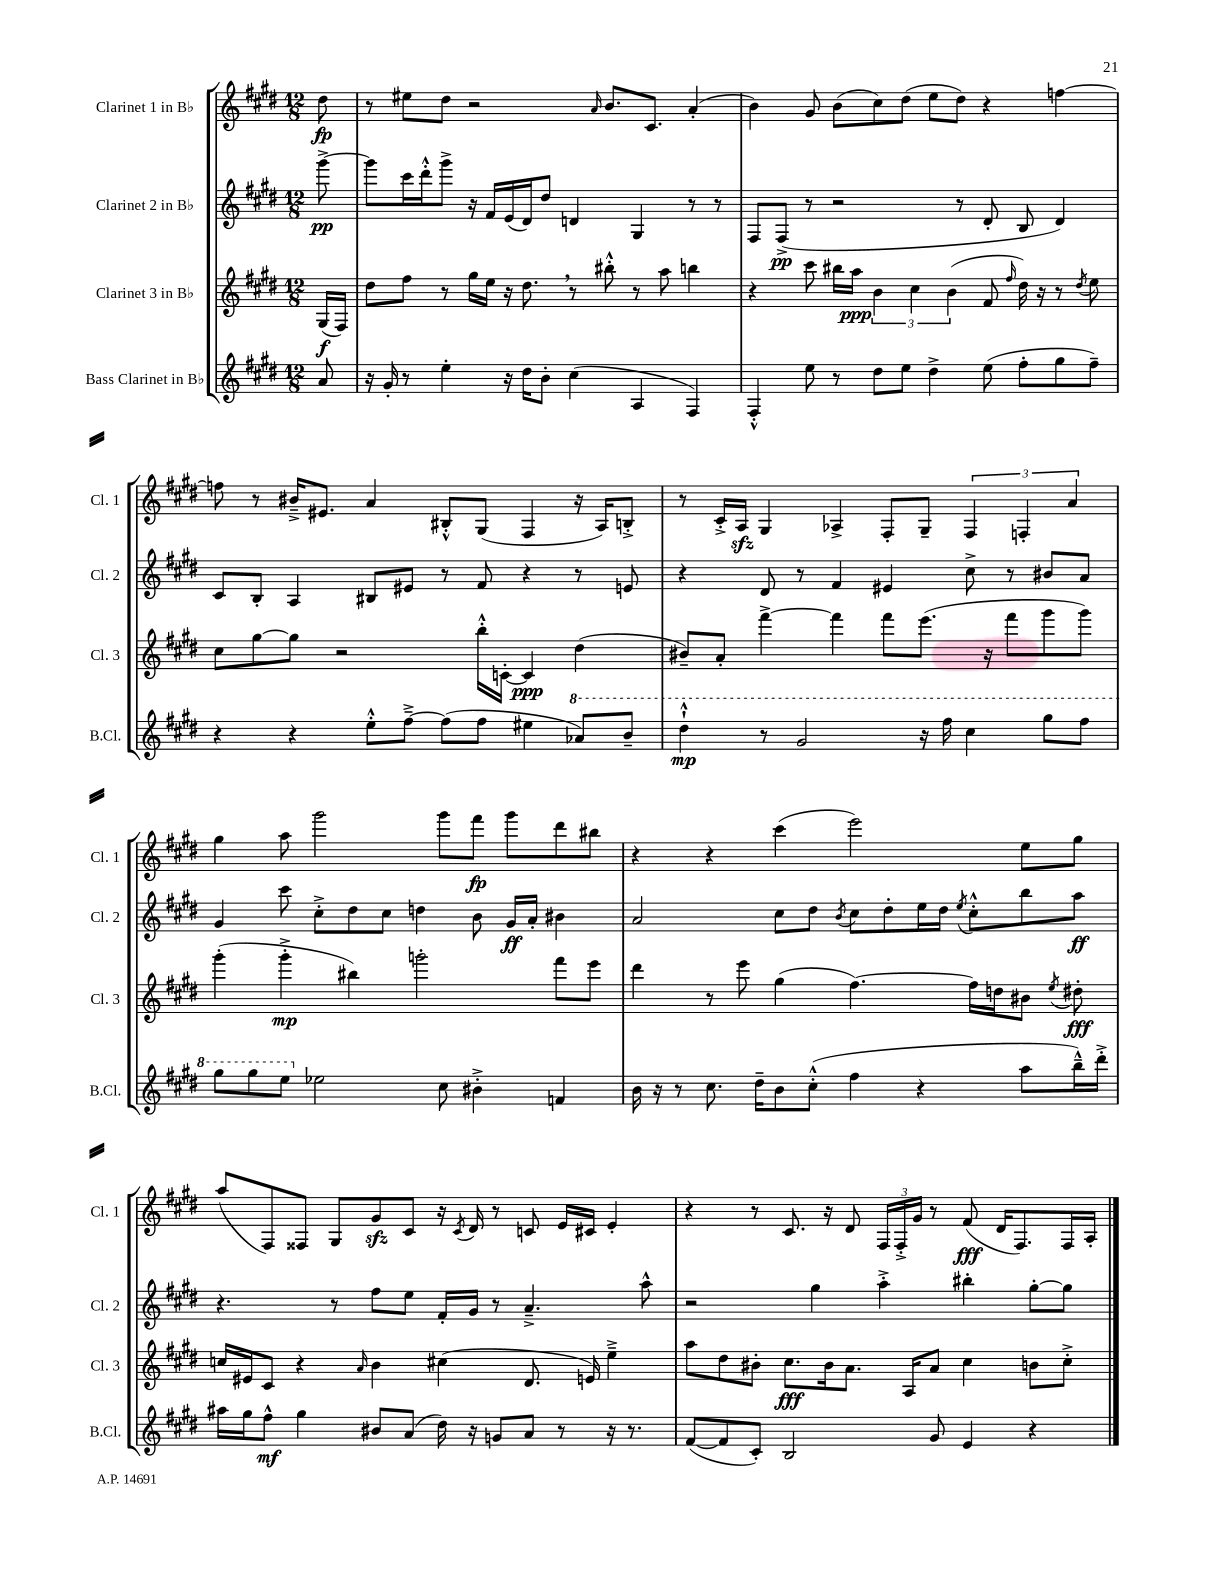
<<
\new StaffGroup <<
\new Staff = "s0" \with { instrumentName = "Clarinet 1 in Bb" shortInstrumentName = "Cl. 1" } {
    \clef treble \key e \major \numericTimeSignature \time 12/8 \partial 8
    \autoBeamOff dis''8\fp |
    r8 eis''8[ dis''8] r2 \grace { a'16 } b'8.[ cis'8.] a'4-.( |
    b'4) gis'8 b'8[( cis''8) dis''8]( e''8[ dis''8]) r4 f''4~ |
    f''8 r8 bis'16[---> eis'8.] a'4 bis8[-.-^ gis8]( fis4 r16 a16[) b8]-.-> |
    r8 cis'16[-.-> a16]\sfz gis4 aes4-> fis8[-. gis8]-- \tuplet 3/2 { fis4 f4-. a'4 } |
    gis''4 a''8 gis'''2 gis'''8[ fis'''8]\fp gis'''8[ dis'''8 bis''8] |
    r4 r4 cis'''4( e'''2) e''8[ gis''8] |
    a''8[( fis8) fisis8] gis8[ gis'8\sfz cis'8] r16 \acciaccatura { cis'8 } dis'16 r8 c'8 e'16[ cis'16] e'4-. |
    r4 r8 cis'8. r16 dis'8 \tuplet 3/2 { fis16[ fis16-.-> gis'16] } r8 fis'8\fff( dis'16[ fis8.) fis16 a16]-. \bar "|." |
}
\new Staff = "s1" \with { instrumentName = "Clarinet 2 in Bb" shortInstrumentName = "Cl. 2" } {
    \clef treble \key e \major \numericTimeSignature \time 12/8 \partial 8
    \autoBeamOff gis'''8~->\pp |
    gis'''8[ cis'''16 dis'''16-.-^ gis'''8]-> r16 fis'16[ e'16( dis'16) dis''8] d'4 gis4 r8 r8 |
    fis8[ fis8]->\pp( r8 r2 r8 dis'8-. b8 dis'4) |
    cis'8[ b8]-. a4 bis8[ eis'8] r8 fis'8 r4 r8 e'8 |
    r4 dis'8 r8 fis'4 eis'4 cis''8-> r8 bis'8[ a'8] |
    gis'4 cis'''8 cis''8[-.-> dis''8 cis''8] d''4 b'8 gis'16[\ff a'16]-. bis'4 |
    a'2 cis''8[ dis''8] \acciaccatura { b'8 } cis''8[ dis''8-. e''16 dis''16] \acciaccatura { e''8 } cis''8[-.-^ b''8 a''8]\ff |
    r4. r8 fis''8[ e''8] fis'16[-. gis'16] r8 a'4.---> a''8-^ |
    r2 gis''4 a''4-.-> bis''4-. gis''8[~-. gis''8] \bar "|." |
}
\new Staff = "s2" \with { instrumentName = "Clarinet 3 in Bb" shortInstrumentName = "Cl. 3" } {
    \clef treble \key e \major \numericTimeSignature \time 12/8 \partial 8
    \autoBeamOff gis16[\f( fis16]) |
    dis''8[ fis''8] r8 gis''16[ e''16] r16 dis''8. \breathe r8 bis''8-.-^ r8 a''8 b''4 |
    r4 cis'''8 bis''16[ a''16]\ppp \tuplet 3/2 { b'4 cis''4 b'4( } fis'8 \grace { fis''16 } dis''16) r16 r8 \acciaccatura { dis''8 } e''8 |
    cis''8[ gis''8~ gis''8] r2 b''16[-.-^ c'16]~-. c'4\ppp dis''4( |
    bis'8[--) a'8]-. fis'''4~-> fis'''4 fis'''8[ e'''8.]( r16 fis'''8[ gis'''8 gis'''8]) |
    gis'''4-.( gis'''4-.->\mp bis''4) g'''2-. fis'''8[ e'''8] |
    dis'''4 r8 e'''8 gis''4( fis''4.~) fis''16[ d''16 bis'8] \acciaccatura { e''8 } dis''8-.\fff |
    c''16[ eis'16 cis'8] r4 \grace { a'16 } b'4 cis''4( dis'8. e'16) e''4---> |
    a''8[ dis''8 bis'8]-. cis''8.[\fff bis'16 a'8.] a16[ a'8] cis''4 b'8[ cis''8]-.-> \bar "|." |
}
\new Staff = "s3" \with { instrumentName = "Bass Clarinet in Bb" shortInstrumentName = "B.Cl." } {
    \clef treble \key e \major \numericTimeSignature \time 12/8 \partial 8
    \autoBeamOff a'8 |
    r16 gis'16-. r8 e''4-. r16 dis''16[ b'8]-. cis''4( a4 fis4) |
    fis4-.-^ e''8 r8 dis''8[ e''8] dis''4-> e''8( fis''8[-. gis''8 fis''8]--) |
    r4 r4 e''8[-.-^ fis''8]~---> fis''8[( fis''8] eis''4 \ottava #1 aes''8[) b''8]-- |
    dis'''4-!-^\mp r8 gis''2 r16 fis'''16 cis'''4 gis'''8[ fis'''8] |
    gis'''8[ gis'''8 e'''8] \ottava #0 ees''2 cis''8 bis'4-.-> f'4 |
    b'16 r16 r8 cis''8. dis''16[-- b'8 cis''8]-.-^( fis''4 r4 a''8[ b''16---^) dis'''16]-.-> |
    ais''16[ gis''16 fis''8]-^\mf gis''4 bis'8[ a'8]( dis''16) r16 g'8[ a'8] r8 r16 r8. |
    fis'8[~( fis'8 cis'8]-.) b2 gis'8 e'4 r4 \bar "|." |
}
>>
>>
\layout { \context { \Score \remove "Bar_number_engraver" } }
